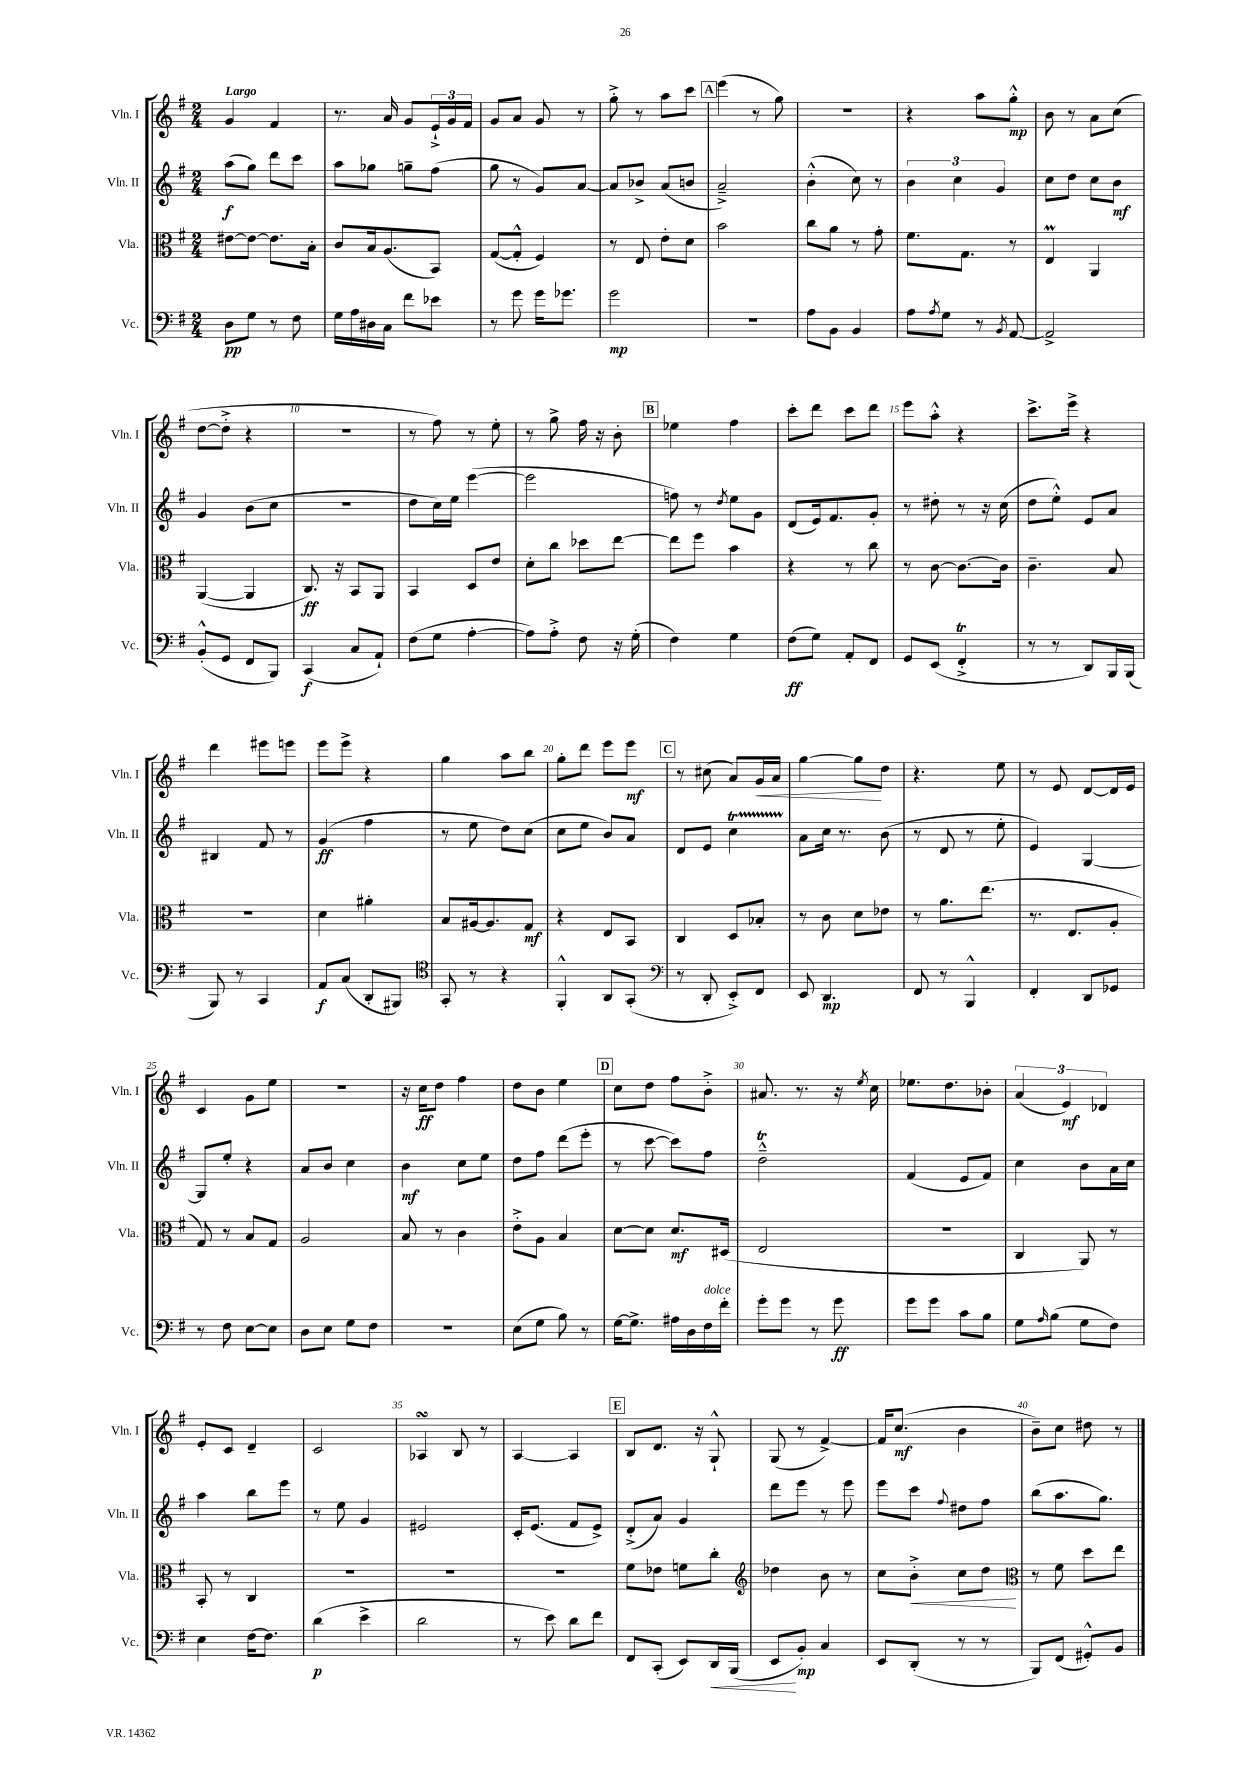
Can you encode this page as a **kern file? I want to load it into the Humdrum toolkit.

**kern	**kern	**kern	**kern
*staff4	*staff3	*staff2	*staff1
*clefF4	*clefC3	*clefG2	*clefG2
*k[f#]	*k[f#]	*k[f#]	*k[f#]
*M2/4	*M2/4	*M2/4	*M2/4
8D\L	[8e#\L	(8aa\L	4g/
8G\J	8e#\_J	8gg\J)	.
8r	8.e#\]L	8ddd\L	4f#/
8F#\	.	8ccc\J	.
.	16B'\Jk	.	.
=	=	=	=
16G\LL	8c/L	8aa\L	8.r
16A\	.	.	.
16D#\	16B/k	8gg-\J	.
16C\JJ	(8.A/	.	16a/
8f#\L	.	8gg~\L	8g/L
8e-\J	8BB/J)	(8ff#\J	24e`^/L
.	.	.	24g/
.	.	.	24f#/JJ
=	=	=	=
8r	([8G/L	8gg\	8g/L
8g\	8G'^^/]J	8r	8a/J
16g\LK	4F#/)	8g/L)	8g/
8.g-\J	.	.	.
.	.	[8a/J	8r
=	=	=	=
2g\	8r	8a/]L	8gg'^\
.	8E/	8b-^/J	8r
.	8e'\L	(8a/L	8aa\L
.	8d\J	8b/J	8ccc\J
=	=	=	=
2r	2b\	2a~^/)	(4eee\
.	.	.	8r
.	.	.	8gg\)
=	=	=	=
8A\L	8cc\L	(4b'^^\	2r
8BB\J	8a\J	.	.
4BB/	8r	8cc\)	.
.	8g'\	8r	.
=	=	=	=
8A\L	8.f#\L	6b\	4r
8qA/	.	.	.
8G\J	.	.	.
.	.	6cc\	.
.	8.G\J	.	.
8r	.	.	8aa\L
.	.	6g/	.
8qBB/	.	.	.
[8AA/	8r	.	8gg'^^\J
=	=	=	=
2AA^/]	4E/	8cc\L	8b\
.	.	8dd\J	8r
.	4AA/	8cc\L	8a\L
.	.	8b\J	(8cc\J
=	=	=	=
(8BB'^^/L	([4AA/	4g/	[8dd\L
8GG/J	.	.	8dd'^\]J
8FF#/L	4AA/]	(8b\L	4r
8BBB/J)	.	8cc\J	.
=	=	=	=
(4CC/	8.C/)	2r	2r
.	16r	.	.
8C/L	8BB/L	.	.
8AA`/J)	8AA/J	.	.
=	=	=	=
(8F#\L	4BB/	8dd\L	8r
8G\J	.	16cc\L)	8ff#\)
.	.	16ee\JJ	.
[4A'\	8D/L	([4eee\	8r
.	8e/J	.	8ee'\
=	=	=	=
8A\]L)	8d'\L	2eee\]	8r
8A'^\J	8cc\J	.	8gg^\
8F#\	8dd-\L	.	16ff#\
.	.	.	16r
16r	[8ee\J	.	8b'\
(16G'\	.	.	.
=	=	=	=
4F#\)	8ee\]L	8ff\)	4ee-\
.	8ff#\J	8r	.
.	.	8qdd/	.
4G\	4b\	8ee\L	4ff#\
.	.	8g\J	.
=	=	=	=
(8F#\L	4r	(8d/L	8ccc'\L
8G\J)	.	16e/k)	8ddd\J
.	.	8.f#/	.
8AA'/L	8r	.	8ccc\L
8FF#/J	8cc\	8g'/J	8ddd\J
=	=	=	=
8GG/L	8r	8r	8eee\L
(8EE/J	[8c\	8dd#'\	8aa'^^\J
4FF#'^/	8.c\_L	8r	4r
.	.	16r	.
.	16c\]Jk	(16cc\	.
=	=	=	=
8r	4.c~\	8dd\L	8.ccc^\L
8r	.	8ee'^^\J)	.
.	.	.	16eee^\Jk
8DD/L)	.	8e/L	4r
16BBB/L	8B/	8a/J	.
(16BBB/JJ	.	.	.
=	=	=	=
8BBB/)	2r	4B#/	4ddd\
8r	.	.	.
4CC/	.	8f#/	8eee#\L
.	.	8r	8eee\J
=	=	=	=
8AA/L	4d\	(4g/	8eee\L
(8C/J	.	.	8eee^\J
8DD'/L	4a#'\	4ff#\	4r
8BBB#/J)	.	.	.
=	=	=	=
*clefC4	*	*	*
8GG'/	8B/L	8r	4gg\
8r	[16A#/k	8ee\	.
.	8.A#/]	.	.
4r	.	8dd\L)	8aa\L
.	8G/J	(8cc\J	8bb\J
=	=	=	=
4FF#'^^/	4r	8cc\L	8gg'\L
.	.	8ee\J	8ddd\J
8AA/L	8E/L	8b/L)	8eee\L
(8GG'/J	8BB/J	8a/J	8eee\J
=	=	=	=
*clefF4	*	*	*
8r	4C/	8d/L	8r
8DD'/	.	8e/J	(8cc#\
8EE'^/L)	8D/L	4cc\	8a/L)
8FF#/J	8B-'/J	.	16g/L
.	.	.	16a/JJ
=	=	=	=
8EE/	8r	8a\L	[4gg\
4.DD/	8c\	16cc\Jk	.
.	.	8.r	.
.	8d\L	.	8gg\]L
.	8e-\J	(8b\	8dd\J
=	=	=	=
8FF#/	8r	8r	4.r
8r	8.a\L	8d/	.
4BBB^^/	.	8r	.
.	(8.ee\J	.	.
.	.	8ee'\	8ee\
=	=	=	=
4FF#'/	8.r	4e/)	8r
.	.	.	8e/
.	8.E/L	.	.
8DD/L	.	[4G/	[8d/L
8GG-/J	8A'/J	.	16d/]L
.	.	.	16e/JJ
=	=	=	=
8r	8G/)	8G/]L	4c/
8F#\	8r	8ee'/J	.
[8E\L	8B/L	4r	8g\L
8E\]J	8G/J	.	8ee\J
=	=	=	=
8D\L	2A/	8a/L	2r
8E\J	.	8b/J	.
8G\L	.	4cc\	.
8F#\J	.	.	.
=	=	=	=
2r	8B/	4b\	16r
.	.	.	16cc\LK
.	8r	.	8dd\J
.	4c\	8cc\L	4ff#\
.	.	8ee\J	.
=	=	=	=
(8E\L	8e'^\L	8dd\L	8dd\L
8G\J	8A\J	8ff#\J	8b\J
8B\)	4B/	(8ddd\L	4ee\
8r	.	8eee'\J	.
=	=	=	=
[16G\LK	[8d\L	8r	8cc\L
8.G^\]J	.	.	.
.	8d\]J	[8ccc\	8dd\J
16A#\LL	8.d/L	8ccc\]L)	8ff#\L
16D\	.	.	.
16F#\	.	8ff#\J	8b'^\J
16f#'\JJ	(16D#/Jk	.	.
=	=	=	=
8g'\L	2E/	2dd~^^\	8.a#/
8g\J	.	.	.
.	.	.	8.r
8r	.	.	.
8g\	.	.	16r
.	.	.	8qee/
.	.	.	16cc\
=	=	=	=
8g\L	2r	(4f#/	8.ee-\L
8g\J	.	.	.
.	.	.	8.dd\
8c\L	.	8e/L	.
8B\J	.	8f#/J)	8b-'\J
=	=	=	=
8G\L	4C/	4cc\	(6a/
16qqA/	.	.	.
(8B\J	.	.	.
.	.	.	6e/)
8G\L	8AA/)	8b\L	.
.	.	.	6d-/
8F#\J)	8r	16a\L	.
.	.	16cc\JJ	.
=	=	=	=
4E\	8BB'/	4aa\	8e'/L
.	8r	.	8c/J
[16F#\LK	4C/	8bb\L	4d~/
8.F#\]J	.	.	.
.	.	8eee\J	.
=	=	=	=
(4d\	2r	8r	2c/
.	.	8ee\	.
4e^\	.	4g/	.
=	=	=	=
2d\	2r	2e#/	4A-/
.	.	.	8B/
.	.	.	8r
=	=	=	=
8r	2r	16c'/LK	[4A/
.	.	(8.e/J	.
8e\)	.	.	.
8d\L	.	8f#/L	4A/]
8f#\J	.	8e^/J)	.
=	=	=	=
8FF#/L	8f#\L	(8d'^/L	8B/L
(8CC'/J	8e-\J	8a/J)	8.d/J
8EE/L)	8f\L	4g/	.
.	.	.	16r
16DD/L	8cc'\J	.	8G`^^/
(16BBB/JJ	.	.	.
=	=	=	=
*	*clefG2	*	*
8EE/L	4dd-\	8ddd\L	(8G/
8BB'/J)	.	8eee\J	8r
4C/	8b\	8r	[4f#^/)
.	8r	8eee\	.
=	=	=	=
8EE/L	8cc\L	8eee\L	16f#/]LK
.	.	.	(8.cc/J
(8DD'/J	8b'^\J	8ccc\J	.
.	.	8qqff#/	.
8r	8cc\L	8dd#\L	4b\
8r	8dd\J	8ff#\J	.
=	=	=	=
*	*clefC3	*	*
8BBB/L)	8r	(8bb\L	8b~\L)
(8FF#/J	8f#\	8.aa\	8cc\J
8GG#'^^/L)	8dd\L	.	8dd#\
.	.	8.gg\J)	.
8BB/J	8ee\J	.	8r
==	==	==	==
*-	*-	*-	*-
